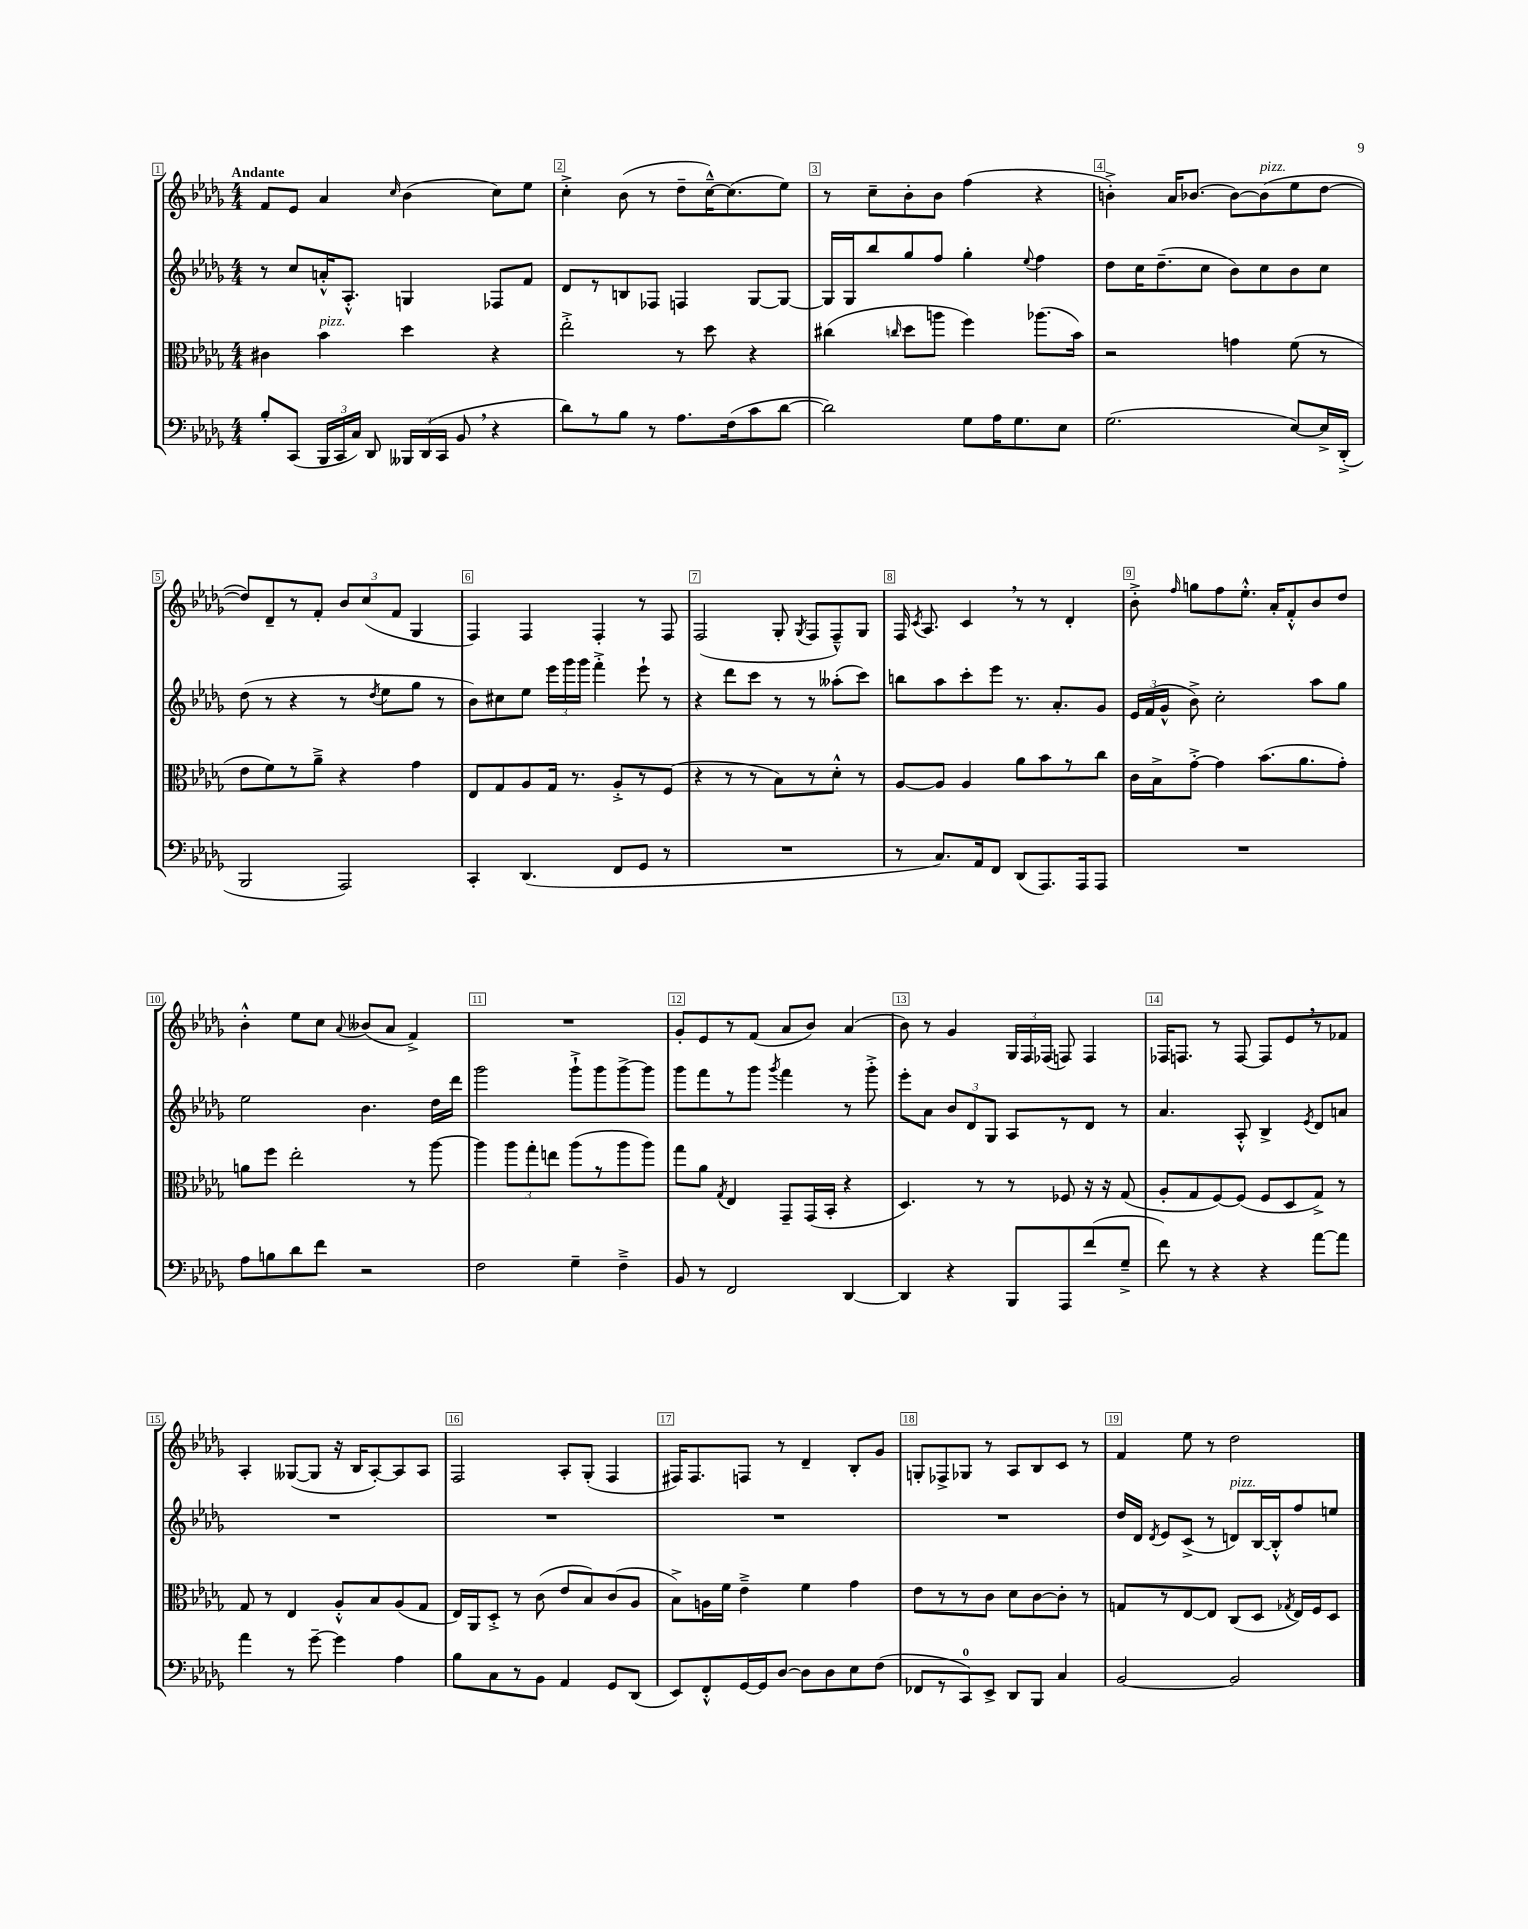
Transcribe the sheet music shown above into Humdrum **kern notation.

**kern	**kern	**kern	**kern
*staff4	*staff3	*staff2	*staff1
*clefF4	*clefC3	*clefG2	*clefG2
*k[b-e-a-d-g-]	*k[b-e-a-d-g-]	*k[b-e-a-d-g-]	*k[b-e-a-d-g-]
*M4/4	*M4/4	*M4/4	*M4/4
8B-'	4c#	8r	8f
(8CC	.	8cc	8e-
24BBB-	4b-	16a'^^	4a-
24CC	.	.	.
.	.	8.A-'^^	.
24C)	.	.	.
8DD-	.	.	.
.	.	.	16qqcc
24BBB--	4dd-	4G	(4b-
(24DD-	.	.	.
24CC	.	.	.
8BB-	.	.	.
4r	4r	8F-	8cc)
.	.	8f	8ee-
=	=	=	=
8d-)	2ee-'^	8d-	4cc'^
8r	.	8r	.
8B-	.	8B	(8b-
8r	.	8F-	8r
8.A-	8r	4F	8dd-~
.	8dd-	.	[16cc~^^)
(16F	.	.	(8.cc]
8c	4r	[8G-	.
[8d-	.	8G-_	8ee-)
=	=	=	=
2d-])	(4cc#	16G-]	8r
.	.	16G-	.
.	.	8bb-	8cc~
.	16qqcc	.	.
.	8dd-	8gg-	8b-'
.	8aa	8ff	8b-
8G-	4ff)	4gg-'	(4ff
16A-	.	.	.
8.G-	.	.	.
.	.	8qqee-	.
.	(8.aa-	4ff	4r
8E-	.	.	.
.	16b-)	.	.
=	=	=	=
(2.G-	2r	8dd-	4b'^)
.	.	16cc	.
.	.	(8.dd-~	.
.	.	.	16a-
.	.	.	(8.b-
.	.	8cc	.
.	4g	8b-)	[8b-)
.	.	8cc	(8b-]
[8E-)	(8f	8b-	8ee-
16E-^]	8r	8cc	[8dd-
(16DD-'^	.	.	.
=	=	=	=
2BBB-	8e-	(8dd-	8dd-])
.	8f)	8r	8d-~
.	8r	4r	8r
.	8a-~^	.	8f'
2AAA-)	4r	8r	12b-
.	.	.	(12cc
.	.	8qdd-	.
.	.	8ee-	.
.	.	.	12f
.	4g-	8gg-	4G-
.	.	8r	.
=	=	=	=
4CC'	8E-	8b-)	4F)
.	8G-	8cc#	.
(4.DD-	8A-	8ee-	4F
.	16G-	24eee-	.
.	.	24ggg-	.
.	8.r	.	.
.	.	24ggg-	.
.	.	4fff'^	4F'
8FF	8A-'^	.	.
8GG-	8r	8eee-`	8r
8r	(8F	8r	8F
=	=	=	=
1r	4r	4r	(2F
.	8r	8ddd-	.
.	8r	8ccc	.
.	8B-)	8r	8G-'
.	.	.	8qG-
.	8r	8r	8F
.	8d-'^^	(8aa--'	8F~^^)
.	8r	8ccc)	8G-
=	=	=	=
8r	[8A-	8bb	16F
.	.	.	8qc
.	.	.	8.A-
8.C)	8A-]	8aa-	.
.	4A-	8ccc'	4c
16AA-	.	.	.
8FF	.	8eee-	.
(8DD-	8a-	8.r	8r
8.AAA-)	8b-	.	8r
.	.	8.a-'	.
.	8r	.	4d-'
16AAA-	.	.	.
8AAA-	8cc	8g-	.
=	=	=	=
1r	16c	24e-	8b-'^
.	.	(24f	.
.	16B-^	.	.
.	.	24g-^^	.
.	.	.	16qqff
.	[8g-'^	8b-^)	8gg
.	4g-]	2cc'	8ff
.	.	.	8.ee-'^^
.	(8.b-	.	.
.	.	.	16a-'
.	.	.	8f'^^
.	8.a-	.	.
.	.	8aa-	8b-
.	8g-')	8gg-	8dd-
=	=	=	=
8A-	8a	2ee-	4b-'^^
8B	8ff	.	.
8d-	2ee-'	.	8ee-
8f	.	.	8cc
.	.	.	8qqa-
2r	.	4.b-	(8b--
.	.	.	8a-
.	8r	.	4f^)
.	[8aa-	16dd-	.
.	.	16ddd-	.
=	=	=	=
2F	4aa-]	2ggg-	1r
.	12aa-	.	.
.	12gg-'	.	.
.	12ee	.	.
4G-~	(8aa-	8ggg-`^	.
.	8r	8ggg-	.
4F~^	8aa-	[8ggg-^	.
.	8aa-)	8ggg-]	.
=	=	=	=
8BB-	8gg-	8ggg-	8g-'
8r	8a-	8fff	8e-
.	8qG-	.	.
2FF	4E-	8r	8r
.	.	8ggg-	(8f
.	.	8qggg-	.
.	8GG-~	4fff	8a-
.	(16GG-	.	8b-)
.	16BB-'	.	.
[4DD-	4r	8r	(4a-
.	.	8ggg-'^	.
=	=	=	=
4DD-]	4.D-)	8eee-'	8b-)
.	.	8a-	8r
4r	.	12b-	4g-
.	.	12d-	.
.	8r	.	.
.	.	12G-	.
8BBB-	8r	8A-	24G-
.	.	.	24F
.	.	.	(24F-
8AAA-	8F-	8r	8F)
(8f	16r	8d-	4F
.	16r	.	.
8G-~^	(8G-	8r	.
=	=	=	=
8f)	8A-'	4.a-	16F-
.	.	.	8.F
8r	8G-	.	.
4r	[8F)	.	8r
.	(8F]	8A-'^^	[8F
4r	8F	4B-^	8F]
.	8D-	.	8e-
.	.	8qe-	.
[8a-	8G-^)	8d-	8r
8a-]	8r	8a	8f-
=	=	=	=
4a-	8G-	1r	4A-'
.	8r	.	.
8r	4E-	.	([8G--
[8g-~	.	.	8G--]
4g-]	8A-'^^	.	16r
.	.	.	16B-
.	8B-	.	[8A-')
4A-	(8A-	.	8A-]
.	8G-	.	8A-
=	=	=	=
8B-	16E-)	1r	2F
.	16AA-	.	.
8C	8D-'^	.	.
8r	8r	.	.
8BB-	(8c	.	.
4AA-	8e-	.	8A-'
.	8B-)	.	(8G-'
8GG-	(8c	.	4F
(8DD-	8A-	.	.
=	=	=	=
8EE-)	8B-^)	1r	16F#)
.	.	.	8.F#
8FF'^^	16A	.	.
.	16f	.	.
[16GG-	4e-~^	.	8F
16GG-]	.	.	.
[8D-	.	.	8r
8D-]	4f	.	4d-~
8D-	.	.	.
8E-	4g-	.	8B-'
(8F	.	.	8g-
=	=	=	=
8FF-	8e-	1r	8G'
8r	8r	.	8F-^
8CC)	8r	.	8G-
8EE-^	8c	.	8r
8DD-	8d-	.	8A-
8BBB-	[8c	.	8B-
4C	8c']	.	8c
.	8r	.	8r
=	=	=	=
[2BB-	8G	16dd-	4f
.	.	16d-	.
.	.	8qd-	.
.	8r	8e-	.
.	[8E-	(8c^	8ee-
.	8E-]	8r	8r
2BB-]	(8C	8d)	2dd-
.	8D-	[16B-	.
.	.	16B-'^^]	.
.	8qG-	.	.
.	16E-)	8ff	.
.	16F	.	.
.	8D-	8ee	.
==	==	==	==
*-	*-	*-	*-
